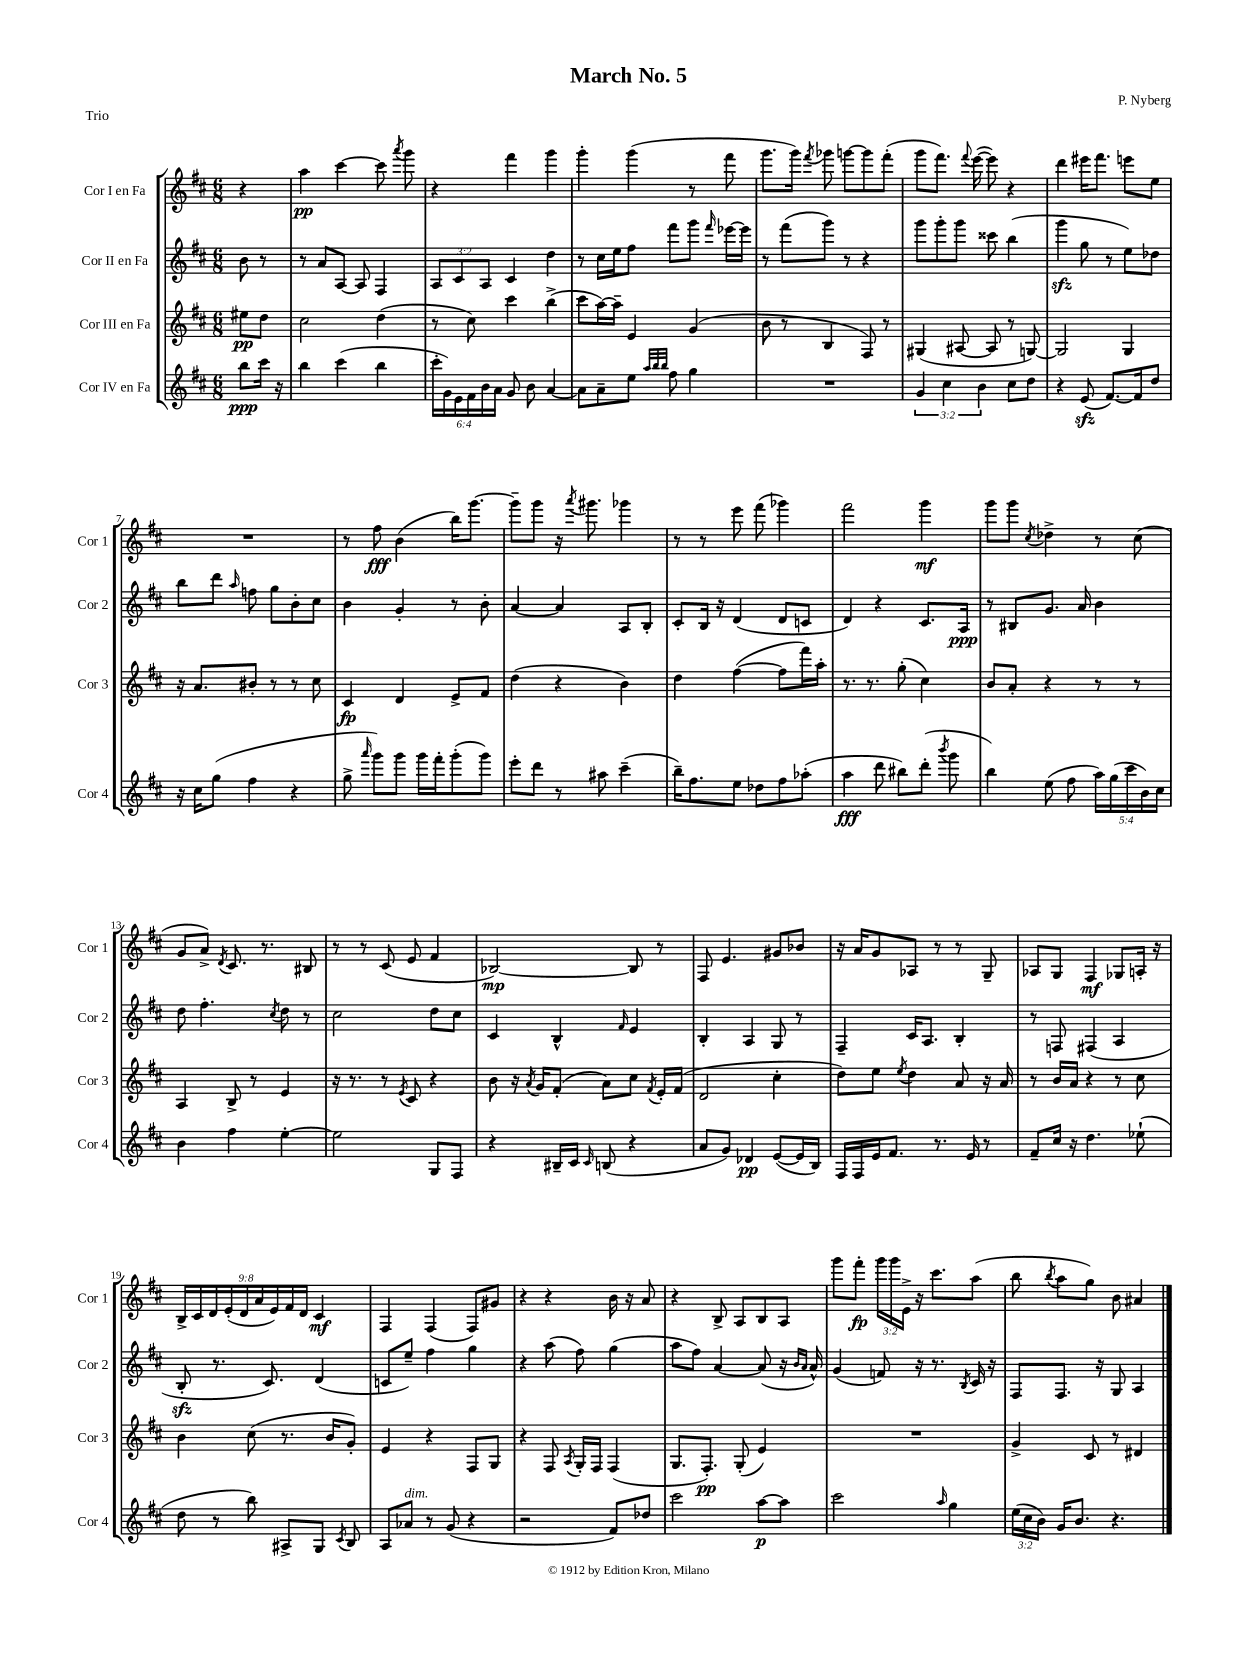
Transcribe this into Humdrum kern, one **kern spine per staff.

**kern	**dynam	**kern	**dynam	**kern	**dynam	**kern	**dynam
*part4	*part4	*part3	*part3	*part2	*part2	*part1	*part1
*staff4	*staff4	*staff3	*staff3	*staff2	*staff2	*staff1	*staff1
*I"Cor IV en Fa	*	*I"Cor III en Fa	*	*I"Cor II en Fa	*	*I"Cor I en Fa	*
*I'Cor 4	*	*I'Cor 3	*	*I'Cor 2	*	*I'Cor 1	*
*clefG2	*	*clefG2	*	*clefG2	*	*clefG2	*
*k[f#c#]	*	*k[f#c#]	*	*k[f#c#]	*	*k[f#c#]	*
*M6/8	*	*M6/8	*	*M6/8	*	*M6/8	*
=	=	=	=	=	=	=	=
8bb\L	ppp	8ee#X\L	pp	8b\	.	4r	.
16ccc#\Jk	.	8dd\J	.	8r	.	.	.
16r	.	.	.	.	.	.	.
=1	=1	=1	=1	=1	=1	=1	=1
4bb\	.	2cc#\	.	8r	.	4aa\	pp
.	.	.	.	8a/L	.	.	.
(4ccc#\	.	.	.	[8A/J	.	[4ccc#\	.
.	.	.	.	8A/]	.	.	.
4bb\	.	(4dd\	.	4F#/	.	8ccc#\]	.
.	.	.	.	.	.	8qaaa/	.
.	.	.	.	.	.	8ggg\	.
=2	=2	=2	=2	=2	=2	=2	=2
24ccc#'\LL	.	8r	.	12A/L	.	4r	.
24g\)	.	.	.	.	.	.	.
24e\	.	.	.	12c#/	.	.	.
24f#\	.	8cc#\)	.	.	.	.	.
24b\	.	.	.	12A/J	.	.	.
24a\JJ	.	.	.	.	.	.	.
8g/	.	4ccc#\	.	4c#/	.	4fff#\	.
8b\	.	.	.	.	.	.	.
[4a/	.	(4bb^\	.	4dd\	.	4ggg\	.
=3	=3	=3	=3	=3	=3	=3	=3
8a\L]	.	8ccc#\L	.	8r	.	4ggg'\	.
8a~\	.	[16aa\L)	.	16cc#\LL	.	.	.
.	.	16aa~\JJ]	.	16ee\J	.	.	.
8ee\J	.	4e/	.	8ff#\J	.	(4ggg\	.
32qqaa/LLL	.	.	.	.	.	.	.
32qqbb/	.	.	.	.	.	.	.
32qqbb/JJJ	.	.	.	.	.	.	.
8ff#\	.	.	.	8fff#\L	.	.	.
4gg\	.	(4g/	.	8ggg\J	.	8r	.
.	.	.	.	16qqfff#/	.	.	.
.	.	.	.	[16eee-X\LL	.	8fff#\	.
.	.	.	.	16eee-\JJ]	.	.	.
=4	=4	=4	=4	=4	=4	=4	=4
2.r	.	8b\	.	8r	.	8.ggg\L	.
.	.	8r	.	(8fff#\L	.	.	.
.	.	.	.	.	.	16ggg\Jk)	.
.	.	.	.	.	.	8qfff#/	.
.	.	4B/	.	8ggg\J)	.	8ggg-X\	.
.	.	.	.	8r	.	[8gggn\L	.
.	.	8F#/)	.	4r	.	8ggg\]	.
.	.	8r	.	.	.	(8fff#'\J	.
=5	=5	=5	=5	=5	=5	=5	=5
6g/	.	(4G#X/	.	8ggg\L	.	8ggg\L	.
.	.	.	.	8ggg'\	.	8.fff#\J)	.
6cc#\	.	.	.	.	.	.	.
.	.	[8A#X/	.	8ggg\J	.	.	.
.	.	.	.	.	.	8qqfff#/	.
.	.	.	.	.	.	([16eee\	.
6b\	.	.	.	.	.	.	.
.	.	8A#/]	.	8ccc##X\	.	8eee\])	.
8cc#\L	.	8r	.	(4bb\	.	4r	.
8dd\J	.	[8Gn/)	.	.	.	.	.
=6	=6	=6	=6	=6	=6	=6	=6
4r	.	2G/]	.	4gggzz\	.	4ddd\	.
(8ezz/	.	.	.	8gg\	.	16eee#X\KL	.
.	.	.	.	.	.	8.fff#\J	.
[8.f#/L)	.	.	.	8r	.	.	.
.	.	4G/	.	8ee\L)	.	8eeen\L	.
16f#/k]	.	.	.	.	.	.	.
8dd/J	.	.	.	8dd-X\J	.	8ee\J	.
!!LO:LB:g=z
=7	=7	=7	=7	=7	=7	=7	=7
16r	.	16r	.	8bb\L	.	2.r	.
16cc#\KL	.	8.a/L	.	.	.	.	.
(8gg\J	.	.	.	8ddd\J	.	.	.
.	.	.	.	16qqaa/	.	.	.
4ff#\	.	8b#X'/J	.	8ffn\	.	.	.
.	.	8r	.	8gg\L	.	.	.
4r	.	8r	.	8b'\	.	.	.
.	.	8cc#\	.	8cc#\J	.	.	.
=8	=8	=8	=8	=8	=8	=8	=8
8gg^\	.	4c#/	fp	4b\	.	8r	.
16qqaaa/	.	.	.	.	.	.	.
8ggg\L)	.	.	.	.	.	8ff#\	fff
8ggg\J	.	4d/	.	4g'/	.	(4b\	.
16ggg\LL	.	.	.	.	.	.	.
16fff#'\J	.	.	.	.	.	.	.
(8ggg'\	.	8e^/L	.	8r	.	16bb\KL)	.
.	.	.	.	.	.	[8.ggg\J	.
8ggg\J)	.	8f#/J	.	8b'\	.	.	.
=9	=9	=9	=9	=9	=9	=9	=9
8eee'\L	.	(4dd\	.	[4a/	.	8ggg~\L]	.
8ddd\J	.	.	.	.	.	8ggg\J	.
8r	.	4r	.	4a/]	.	16r	.
.	.	.	.	.	.	8qaaa/	.
.	.	.	.	.	.	8.ggg#X\	.
8aa#X\	.	.	.	.	.	.	.
(4ccc#~\	.	4b\)	.	8A/L	.	4ggg-X\	.
.	.	.	.	8B'/J	.	.	.
=10	=10	=10	=10	=10	=10	=10	=10
16bb~\KL)	.	4dd\	.	8c#'/L	.	8r	.
8.ff#\	.	.	.	.	.	.	.
.	.	.	.	16B/Jk	.	8r	.
.	.	.	.	16r	.	.	.
8ee\J	.	([4ff#\	.	(4d/	.	8eee\	.
8dd-X\L	.	.	.	.	.	(8fff#\	.
8ff#\	.	8ff#\L]	.	8d/L	.	4ggg-X\)	.
(8aa-X'\J	.	16fff#\L)	.	8cn/J	.	.	.
.	.	16aa'\JJ	.	.	.	.	.
=11	=11	=11	=11	=11	=11	=11	=11
4aa\	fff	8.r	.	4d/)	.	2fff#\	.
.	.	8.r	.	.	.	.	.
8ddd\	.	.	.	4r	.	.	.
8bb#X\L)	.	(8gg'\	.	.	.	.	.
(8ddd'\J	.	4cc#\)	.	8.c#/L	.	4ggg\	mf
8qbbb/	.	.	.	.	.	.	.
8ggg\	.	.	.	.	.	.	.
.	.	.	.	16A/Jk	ppp	.	.
=12	=12	=12	=12	=12	=12	=12	=12
4bb\)	.	8b/L	.	8r	.	8ggg\L	.
.	.	8a'/J	.	8B#X/L	.	8ggg\J	.
.	.	.	.	.	.	8qcc#/	.
(8ee\	.	4r	.	8.g/J	.	4dd-X^\	.
8ff#\	.	.	.	.	.	.	.
.	.	.	.	16a/	.	.	.
20aa\LL)	.	8r	.	4b\	.	8r	.
(20gg\	.	.	.	.	.	.	.
20ccc#\	.	.	.	.	.	.	.
.	.	8r	.	.	.	(8cc#\	.
20b\)	.	.	.	.	.	.	.
20cc#\JJ	.	.	.	.	.	.	.
!!LO:LB:g=z
=13	=13	=13	=13	=13	=13	=13	=13
4b\	.	4A/	.	8dd\	.	8g/L	.
.	.	.	.	4.ff#'\	.	8a^/J)	.
.	.	.	.	.	.	8qd/	.
4ff#\	.	8B^/	.	.	.	8.c#/	.
.	.	8r	.	.	.	.	.
.	.	.	.	.	.	8.r	.
.	.	.	.	8qcc#/	.	.	.
[4ee'\	.	4e/	.	8dd\	.	.	.
.	.	.	.	8r	.	8B#X/	.
=14	=14	=14	=14	=14	=14	=14	=14
2ee\]	.	16r	.	2cc#\	.	8r	.
.	.	8.r	.	.	.	.	.
.	.	.	.	.	.	8r	.
.	.	8r	.	.	.	(8c#/	.
.	.	8qe/	.	.	.	.	.
.	.	8c#/	.	.	.	8e/	.
8G/L	.	4r	.	8dd\L	.	4f#/	.
8F#/J	.	.	.	8cc#\J	.	.	.
=15	=15	=15	=15	=15	=15	=15	=15
4r	.	8b\	.	4c#/	.	[2B-X/)	mp
.	.	16r	.	.	.	.	.
.	.	8qa/	.	.	.	.	.
.	.	16g/KL	.	.	.	.	.
16B#X~/LL	.	(8f#'/J	.	4B^^/	.	.	.
16c#/JJ	.	.	.	.	.	.	.
16qqc#/	.	.	.	.	.	.	.
(8Bn/	.	8a\L)	.	.	.	.	.
.	.	.	.	16qqf#/	.	.	.
4r	.	8cc#\J	.	4e/	.	8B-/]	.
.	.	8qf#/	.	.	.	.	.
.	.	16e'/LL	.	.	.	8r	.
.	.	(16f#/JJ	.	.	.	.	.
=16	=16	=16	=16	=16	=16	=16	=16
8a/L	.	2d/	.	4B'/	.	8F#/	.
8g/J)	.	.	.	.	.	4.e/	.
4d-X/	pp	.	.	4A/	.	.	.
([8e/L	.	4cc#'\	.	8G/	.	8g#X/L	.
16e/L]	.	.	.	8r	.	8b-X/J	.
16B/JJ)	.	.	.	.	.	.	.
=17	=17	=17	=17	=17	=17	=17	=17
16F#/LL	.	8dd\L)	.	4F#~/	.	16r	.
16F#/	.	.	.	.	.	16a/KL	.
16e/J	.	8ee\J	.	.	.	8g/	.
8.f#/J	.	.	.	.	.	.	.
.	.	8qee/	.	.	.	.	.
.	.	4dd\	.	16c#/KL	.	8A-X/J	.
.	.	.	.	8.A/J	.	.	.
8.r	.	.	.	.	.	8r	.
.	.	8a/	.	4B'/	.	8r	.
16e/	.	.	.	.	.	.	.
8r	.	16r	.	.	.	8G~/	.
.	.	16a/	.	.	.	.	.
=18	=18	=18	=18	=18	=18	=18	=18
8f#~/L	.	8r	.	8r	.	8A-X/L	.
16cc#/Jk	.	16b/LL	.	8Fn/	.	8G/J	.
16r	.	16a/JJ	.	.	.	.	.
4.dd\	.	4r	.	(4F#X/	.	4F#/	mf
.	.	8r	.	4A/	.	8G-X/L	.
(8ee-X`\	.	8cc#\	.	.	.	16An'/Jk	.
.	.	.	.	.	.	16r	.
!!LO:LB:g=z
=19	=19	=19	=19	=19	=19	=19	=19
8dd\	.	4b\	.	8Bzz'/	.	18B^/LL	.
.	.	.	.	.	.	18c#/	.
.	.	.	.	.	.	18d/	.
8r	.	.	.	8.r	.	.	.
.	.	.	.	.	.	(18e'/	.
.	.	.	.	.	.	18d/	.
8bb\)	.	(8cc#\	.	.	.	.	.
.	.	.	.	.	.	18a/	.
.	.	.	.	8.c#/)	.	.	.
.	.	.	.	.	.	18e/)	.
8A#X^/L	.	8.r	.	.	.	.	.
.	.	.	.	.	.	18f#/	.
.	.	.	.	.	.	18d/JJ	.
8G/J	.	.	.	(4d/	.	4c#/	mf
.	.	16b/KL	.	.	.	.	.
8qc#/	.	.	.	.	.	.	.
8B/	.	8g'/J)	.	.	.	.	.
=20	=20	=20	=20	=20	=20	=20	=20
8A/L	.	4e/	.	8cn/L	.	4F#/	.
!LO:TX:a:i:t=dim.	!	!	!	!	!	!	!
8a-X/J	.	.	.	8ee~/J)	.	.	.
8r	.	4r	.	4ff#\	.	(4F#/	.
(8g/	.	.	.	.	.	.	.
4r	.	8F#/L	.	4gg\	.	8F#/L)	.
.	.	8G/J	.	.	.	8g#X/J	.
=21	=21	=21	=21	=21	=21	=21	=21
2r	.	4r	.	4r	.	4r	.
.	.	8F#/	.	(8aa\	.	4r	.
.	.	8qA/	.	.	.	.	.
.	.	16G'/LL	.	8ff#\)	.	.	.
.	.	16F#/JJ	.	.	.	.	.
8f#/L)	.	(4F#/	.	(4gg\	.	16b\	.
.	.	.	.	.	.	16r	.
8dd-X/J	.	.	.	.	.	8a/	.
=22	=22	=22	=22	=22	=22	=22	=22
2ccc#\	.	8.G/L	.	8aa\L	.	4r	.
.	.	.	.	8ff#\J)	.	.	.
.	.	8.F#'/J)	pp	.	.	.	.
.	.	.	.	[4a/	.	8B^/	.
.	.	(8G'/	.	.	.	8A/L	.
[8aa\L	p	4e/)	.	(8a/]	.	8B/	.
8aa\J]	.	.	.	16r	.	8A/J	.
.	.	.	.	16qqb/LL	.	.	.
.	.	.	.	16qqa/JJ	.	.	.
.	.	.	.	16a^^/)	.	.	.
=23	=23	=23	=23	=23	=23	=23	=23
2ccc#\	.	2.r	.	(4g/	.	8ggg\L	.
.	.	.	.	.	.	8fff#'\J	fp
.	.	.	.	8fn/)	.	24ggg\LL	.
.	.	.	.	.	.	24ggg\	.
.	.	.	.	.	.	24e^\JJ	.
.	.	.	.	16r	.	16r	.
.	.	.	.	8.r	.	8.ccc#\L	.
16qqaa/	.	.	.	.	.	.	.
4gg\	.	.	.	.	.	.	.
.	.	.	.	8qB/	.	.	.
.	.	.	.	16c#/	.	(8aa\J	.
.	.	.	.	16r	.	.	.
=24	=24	=24	=24	=24	=24	=24	=24
(24ee\LL	.	4g^/	.	8F#/L	.	8bb\	.
24cc#\	.	.	.	.	.	.	.
24b\JJ)	.	.	.	.	.	.	.
.	.	.	.	.	.	8qbb/	.
16g/KL	.	.	.	8.F#/J	.	8aa\L	.
8.b/J	.	.	.	.	.	.	.
.	.	8c#/	.	.	.	8gg\J)	.
.	.	.	.	16r	.	.	.
4.r	.	8r	.	8G/	.	8b\	.
.	.	4d#X/	.	4A/	.	4a#X/	.
==	==	==	==	==	==	==	==
*-	*-	*-	*-	*-	*-	*-	*-
